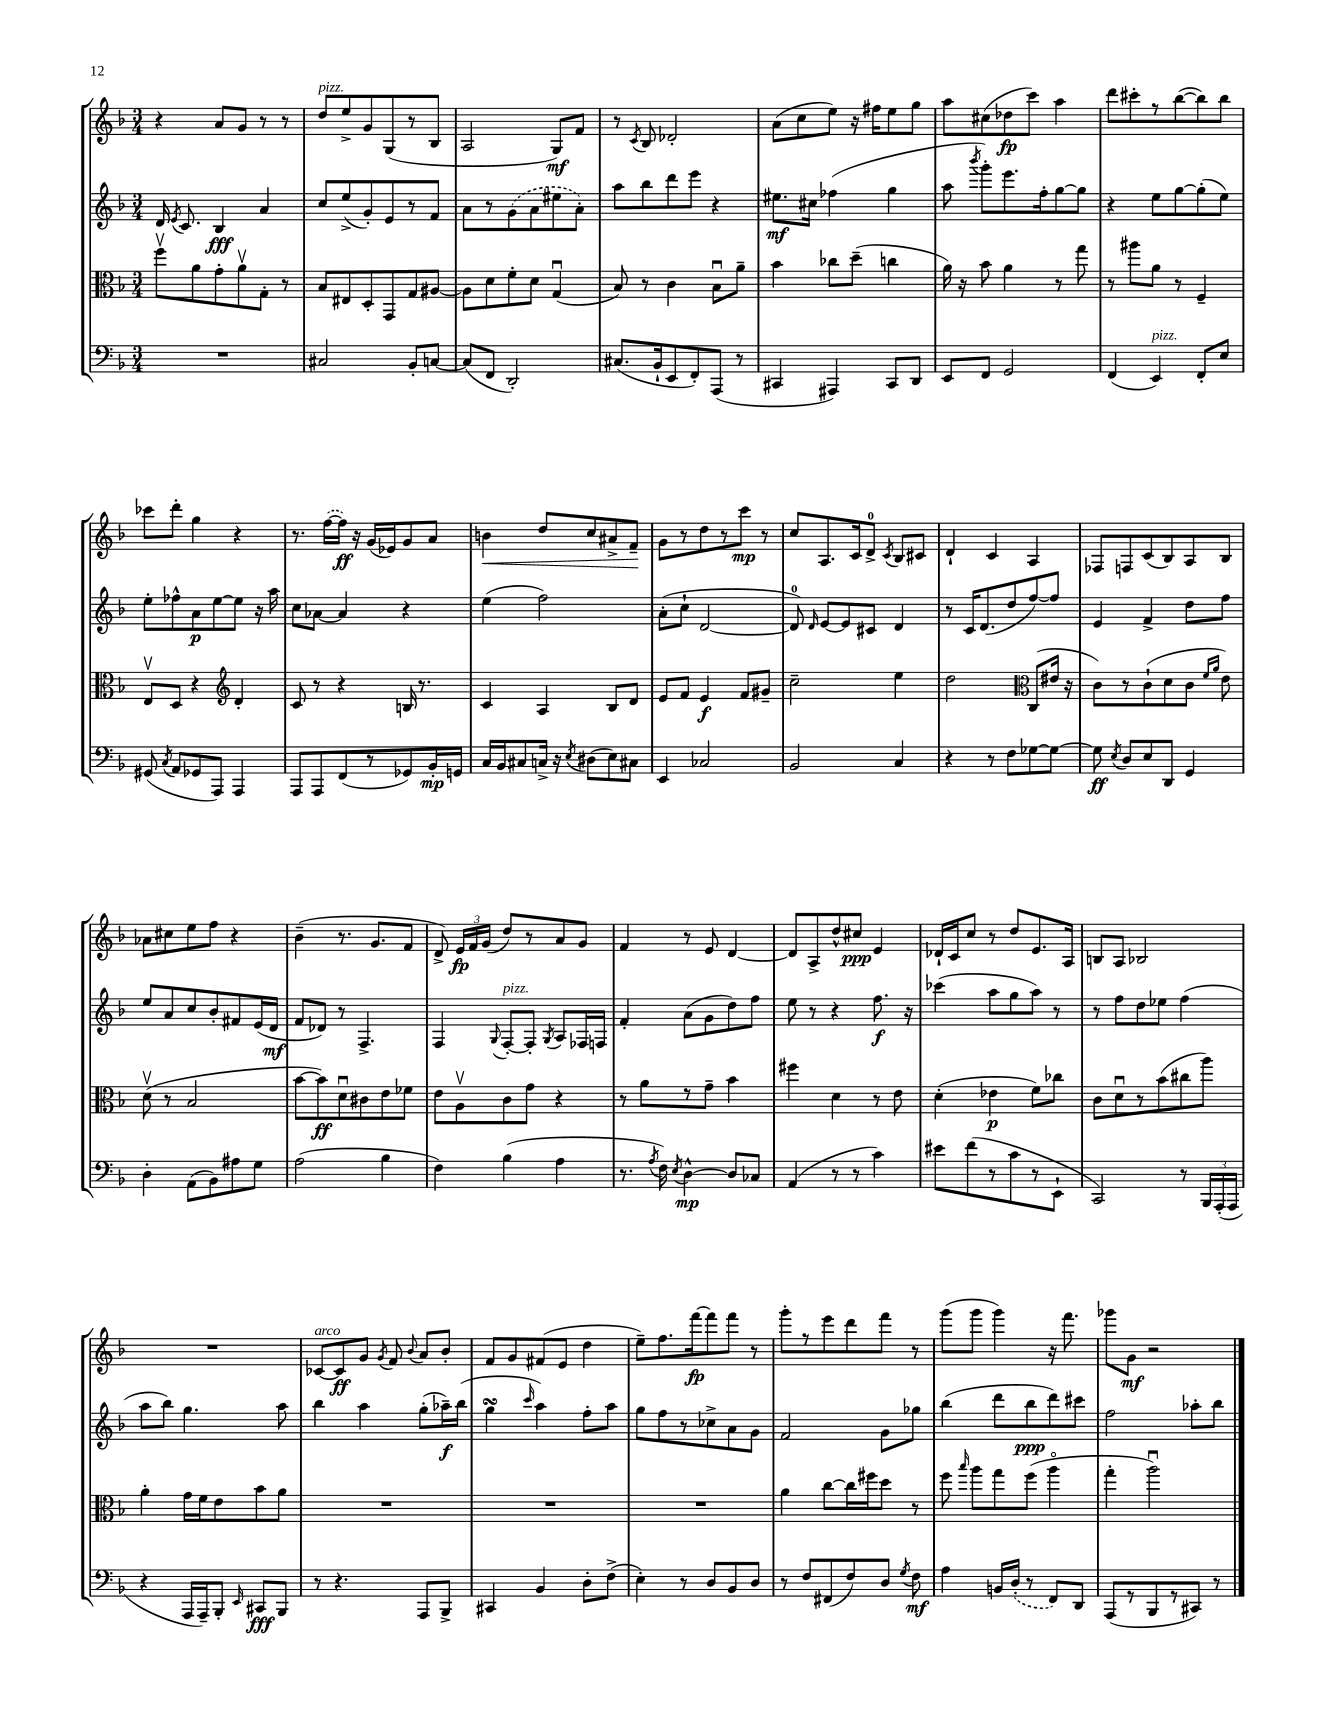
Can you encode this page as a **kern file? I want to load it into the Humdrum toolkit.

**kern	**dynam	**kern	**dynam	**kern	**dynam	**kern	**dynam
*part4	*part4	*part3	*part3	*part2	*part2	*part1	*part1
*staff4	*staff4	*staff3	*staff3	*staff2	*staff2	*staff1	*staff1
*clefF4	*	*clefC3	*	*clefG2	*	*clefG2	*
*k[b-]	*	*k[b-]	*	*k[b-]	*	*k[b-]	*
*M3/4	*	*M3/4	*	*M3/4	*	*M3/4	*
=87	=87	=87	=87	=87	=87	=87	=87
2.r	.	8ffv\L	.	16d/	.	4r	.
.	.	.	.	8qe/	.	.	.
.	.	.	.	8.c/	.	.	.
.	.	8a\	.	.	.	.	.
.	.	8g'\	.	4B-/	fff	8a/L	.
.	.	8av\	.	.	.	8g/J	.
.	.	8G'\J	.	4a/	.	8r	.
.	.	8r	.	.	.	8r	.
=88	=88	=88	=88	=88	=88	=88	=88
!	!	!	!	!	!	!LO:TX:a:i:t=pizz.	!
2C#X/	.	8B-/L	.	8cc/L	.	8dd/L	.
.	.	8E#X/	.	(8ee^/	.	8ee^/	.
.	.	8D'/	.	8g'/)	.	8g/	.
.	.	8GG/	.	8e/	.	(8G/	.
8BB-'/L	.	8G/	.	8r	.	8r	.
[8Cn/J	.	[8A#X/J	.	8f/J	.	8B-/J	.
=89	=89	=89	=89	=89	=89	=89	=89
(8C/L]	.	8A#\L]	.	8a\L	.	2A/	.
8FF/J	.	8d\	.	8r	.	.	.
2DD'/)	.	8f'\	.	(8g\	.	.	.
.	.	8d\J	.	8a\	.	.	.
.	.	(4Gu/	.	8ee#X\	.	8G/L)	mf
.	.	.	.	8a'\J)	.	8f/J	.
=90	=90	=90	=90	=90	=90	=90	=90
(8.C#X/L	.	8B-/)	.	8aa\L	.	8r	.
.	.	.	.	.	.	8qc/	.
.	.	8r	.	8bb-\	.	8B-/	.
16BB-`/k	.	.	.	.	.	.	.
8EE/	.	4c\	.	8ddd\	.	2d-X'/	.
8FF'/)	.	.	.	8eee\J	.	.	.
(8AAA/J	.	8B-u\L	.	4r	.	.	.
8r	.	8a~\J	.	.	.	.	.
=91	=91	=91	=91	=91	=91	=91	=91
4CC#X/	.	4b-\	.	8.ee#X\L	mf	(8a\L	.
.	.	.	.	.	.	8cc\	.
.	.	.	.	16cc#X\Jk	.	.	.
4AAA#X/)	.	8cc-X\L	.	(4ff-X\	.	8ee\J)	.
.	.	(8dd~\J	.	.	.	16r	.
.	.	.	.	.	.	16ff#X\KL	.
8CC#/L	.	4ccn\	.	4gg\	.	8ee\	.
8DD/J	.	.	.	.	.	8gg\J	.
=92	=92	=92	=92	=92	=92	=92	=92
8EE/L	.	16a\)	.	8aa\	.	8aa\L	.
.	.	16r	.	.	.	.	.
.	.	.	.	8qbbb-/	.	.	.
8FF/J	.	8b-\	.	8ggg'\L)	.	(8cc#X\	.
2GG/	.	4a\	.	8.eee\	.	8dd-X\	fp
.	.	.	.	.	.	8ccc\J)	.
.	.	.	.	16ff'\k	.	.	.
.	.	8r	.	[8gg\	.	4aa\	.
.	.	8gg\	.	8gg\J]	.	.	.
=93	=93	=93	=93	=93	=93	=93	=93
(4FF/	.	8r	.	4r	.	8ddd\L	.
.	.	8aa#X\L	.	.	.	8ccc#X'\	.
!LO:TX:a:i:t=pizz.	!	!	!	!	!	!	!
4EE/)	.	8a\J	.	8ee\L	.	8r	.
.	.	8r	.	[8gg\	.	([8bb-\	.
8FF'/L	.	4F~/	.	(8gg'\]	.	8bb-\])	.
8E/J	.	.	.	8ee\J)	.	8bb-\J	.
!!LO:LB:g=z
=94	=94	=94	=94	=94	=94	=94	=94
(8GG#X/	.	8Ev/L	.	8ee'\L	.	8ccc-X\L	.
8qC/	.	.	.	.	.	.	.
8AA/L	.	8D/J	.	8ff-X^^\	.	8ddd'\J	.
8GG-X/	.	4r	.	8a\	p	4gg\	.
8AAA/J)	.	.	.	[8ee\	.	.	.
*	*	*clefG2	*	*	*	*	*
4AAA/	.	4d'/	.	8ee\J]	.	4r	.
.	.	.	.	16r	.	.	.
.	.	.	.	16aa\	.	.	.
=95	=95	=95	=95	=95	=95	=95	=95
8AAA/L	.	8c/	.	8cc\L	.	8.r	.
8AAA/	.	8r	.	[8a-X\J	.	.	.
.	.	.	.	.	.	([16ff\LL	.
(8FF/	.	4r	.	4a-/]	.	16ff\JJ])	ff
.	.	.	.	.	.	16r	.
8r	.	.	.	.	.	(16g/LL	.
.	.	.	.	.	.	16e-X/J)	.
8GG-X/)	.	16Bn/	.	4r	.	8g/	.
.	.	8.r	.	.	.	.	.
16BB-'/L	mp	.	.	.	.	8a/J	.
16GGn/JJ	.	.	.	.	.	.	.
=96	=96	=96	=96	=96	=96	=96	=96
!	!	!	!	!	!	!	!LO:HP:b
16C/LL	.	4c/	.	(4ee\	.	4bn\	<
16BB-/J	.	.	.	.	.	.	.
8C#X/	.	.	.	.	.	.	.
16Cn^/Jk	.	4A/	.	2ff\)	.	8dd/L	.
16r	.	.	.	.	.	.	.
8qE/	.	.	.	.	.	.	.
(8D#X\L	.	.	.	.	.	8cc/	.
8E\)	.	8B-/L	.	.	.	8a#X^/	.
8C#X\J	.	8d/J	.	.	.	8f~/J	.
.	.	.	.	.	.	.	[
=97	=97	=97	=97	=97	=97	=97	=97
4EE/	.	8e/L	.	(8a'\L	.	8g\L	.
.	.	8f/J	.	8cc`\J	.	8r	.
2C-X/	.	4e/	f	[2d/	.	8dd\	.
.	.	.	.	.	.	8r	.
.	.	8f/L	.	.	.	8ccc\J	mp
.	.	8g#X~/J	.	.	.	8r	.
=98	=98	=98	=98	=98	=98	=98	=98
2BB-/	.	2cc~\	.	8d/])	.	8cc/L	.
.	.	.	.	16qqd/	.	.	.
.	.	.	.	[8e/L	.	8.A/	.
.	.	.	.	8e/]	.	.	.
.	.	.	.	.	.	16c/k	.
.	.	.	.	8c#X/J	.	8d^/J	.
.	.	.	.	.	.	8qc/	.
4C/	.	4ee\	.	4d/	.	8B-/L	.
.	.	.	.	.	.	8c#X/J	.
=99	=99	=99	=99	=99	=99	=99	=99
4r	.	2dd\	.	8r	.	4d`/	.
.	.	.	.	16c/KL	.	.	.
.	.	.	.	(8.d/	.	.	.
8r	.	.	.	.	.	4c/	.
8F\L	.	.	.	8dd/	.	.	.
*	*	*clefC3	*	*	*	*	*
[8G-X\	.	(8C/L	.	[8ff/)	.	4A/	.
8G-\J_	.	16e#X/Jk	.	8ff/J]	.	.	.
.	.	16r	.	.	.	.	.
=100	=100	=100	=100	=100	=100	=100	=100
8G-\]	ff	8c\L)	.	4e/	.	8F-X/L	.
8qE/	.	.	.	.	.	.	.
8D/L	.	8r	.	.	.	8Fn/	.
8E/	.	(8c`\	.	4f^/	.	(8c/	.
8DD/J	.	8d\	.	.	.	8B-/)	.
4GG/	.	8c\J	.	8dd\L	.	8A/	.
.	.	16qqf/LL	.	.	.	.	.
.	.	16qqa/JJ	.	.	.	.	.
.	.	8e\)	.	8ff\J	.	8B-/J	.
!!LO:LB:g=z
=101	=101	=101	=101	=101	=101	=101	=101
4D'\	.	(8dv\	.	8ee/L	.	8a-X\L	.
.	.	8r	.	8a/	.	8cc#X\	.
(8AA\L	.	2B-/	.	8cc/	.	8ee\	.
8BB-\)	.	.	.	8b-'/	.	8ff\J	.
8A#X\	.	.	.	8f#X/	.	4r	.
8G\J	.	.	.	(16e/L	.	.	.
.	.	.	.	16d/JJ	mf	.	.
=102	=102	=102	=102	=102	=102	=102	=102
(2A\	.	[8b-\L	.	8f/L	.	(4b-~\	.
.	.	8b-\])	ff	8d-X/J)	.	.	.
.	.	8du\	.	8r	.	8.r	.
.	.	8c#X\	.	4.F^/	.	.	.
.	.	.	.	.	.	8.g/L	.
4B-\	.	8e\	.	.	.	.	.
.	.	8f-X\J	.	.	.	8f/J	.
=103	=103	=103	=103	=103	=103	=103	=103
4F\)	.	8e\L	.	4F/	.	8d^/)	.
.	.	8Av\	.	.	.	24e/LL	fp
.	.	.	.	.	.	24f/	.
.	.	.	.	.	.	(24g/JJ	.
.	.	.	.	8qqG/	.	.	.
!	!	!	!	!LO:TX:a:i:t=pizz.	!	!	!
(4B-\	.	8c\	.	[8F'/L	.	8dd/L)	.
.	.	8g\J	.	8F'/J]	.	8r	.
.	.	.	.	8qG/	.	.	.
4A\	.	4r	.	8A/L	.	8a/	.
.	.	.	.	16F-X/L	.	8g/J	.
.	.	.	.	16Fn/JJ	.	.	.
=104	=104	=104	=104	=104	=104	=104	=104
8.r	.	8r	.	4f'/	.	4f/	.
.	.	8a\L	.	.	.	.	.
8qA/	.	.	.	.	.	.	.
16F\)	.	.	.	.	.	.	.
8qE/	.	.	.	.	.	.	.
[4D^^\	mp	8r	.	(8a\L	.	8r	.
.	.	8g~\J	.	8g\	.	8e/	.
8D/L]	.	4b-\	.	8dd\)	.	[4d/	.
8C-X/J	.	.	.	8ff\J	.	.	.
=105	=105	=105	=105	=105	=105	=105	=105
(4AA/	.	4ff#X\	.	8ee\	.	8d/L]	.
.	.	.	.	8r	.	8A^/	.
8r	.	4d\	.	4r	.	8dd^^/	.
8r	.	.	.	.	.	8cc#X/J	ppp
4c\)	.	8r	.	8.ff\	f	4e/	.
.	.	8e\	.	.	.	.	.
.	.	.	.	16r	.	.	.
=106	=106	=106	=106	=106	=106	=106	=106
8e#X\L	.	(4d'\	.	(4ccc-X\	.	16d-X`/LL	.
.	.	.	.	.	.	16c/J	.
(8f\	.	.	.	.	.	8cc/J	.
8r	.	4e-X\	p	8aa\L	.	8r	.
8c\	.	.	.	8gg\	.	8dd/L	.
8r	.	8f\L)	.	8aa\J)	.	8.e/	.
8EE`\J	.	8cc-X\J	.	8r	.	.	.
.	.	.	.	.	.	16A/Jk	.
=107	=107	=107	=107	=107	=107	=107	=107
2CC/)	.	8c\L	.	8r	.	8Bn/L	.
.	.	8du\	.	8ff\L	.	8A/J	.
.	.	8r	.	8dd\	.	2B-X/	.
.	.	(8b-\	.	8ee-X\J	.	.	.
8r	.	8cc#X\	.	(4ff\	.	.	.
24BBB-/LL	.	8aa\J)	.	.	.	.	.
(24AAA'/	.	.	.	.	.	.	.
24AAA/JJ	.	.	.	.	.	.	.
!!LO:LB:g=z
=108	=108	=108	=108	=108	=108	=108	=108
4r	.	4a'\	.	8aa\L	.	2.r	.
.	.	.	.	8bb-\J)	.	.	.
16AAA/LL	.	16g\LL	.	4.gg\	.	.	.
16AAA~/J)	.	16f\J	.	.	.	.	.
8BBB-'/J	.	8e\	.	.	.	.	.
16qqEE/	.	.	.	.	.	.	.
8CC#X/L	fff	8b-\	.	.	.	.	.
8BBB-/J	.	8a\J	.	8aa\	.	.	.
=109	=109	=109	=109	=109	=109	=109	=109
!	!	!	!	!	!	!LO:TX:a:i:t=arco	!
8r	.	2.r	.	4bb-\	.	[8c-X/L	.
4.r	.	.	.	.	.	8c-/]	ff
.	.	.	.	4aa\	.	8g/J	.
.	.	.	.	.	.	8qg/	.
.	.	.	.	.	.	8f/	.
.	.	.	.	.	.	8qqb-/	.
8AAA/L	.	.	.	(8gg'\L	.	8a/L	.
8BBB-^/J	.	.	.	16aa-X~\L)	f	8b-'/J	.
.	.	.	.	(16bb-\JJ	.	.	.
=110	=110	=110	=110	=110	=110	=110	=110
4CC#X/	.	2.r	.	4ggsSSS\	.	8f/L	.
.	.	.	.	.	.	8g/	.
.	.	.	.	16qqccc/	.	.	.
4BB-/	.	.	.	4aa\)	.	(8f#X/	.
.	.	.	.	.	.	8e/J	.
8D'\L	.	.	.	8ff'\L	.	4dd\	.
(8F^\J	.	.	.	8aa\J	.	.	.
=111	=111	=111	=111	=111	=111	=111	=111
4E'\)	.	2.r	.	8gg\L	.	8ee~\L)	.
.	.	.	.	8ff\	.	8.ff\	.
8r	.	.	.	8r	.	.	.
.	.	.	.	.	.	[16fff\k	fp
8D/L	.	.	.	8cc-X^\	.	8fff\]	.
8BB-/	.	.	.	8a\	.	8fff\J	.
8D/J	.	.	.	8g\J	.	8r	.
=112	=112	=112	=112	=112	=112	=112	=112
8r	.	4a\	.	2f/	.	8ggg'\L	.
8F/L	.	.	.	.	.	8r	.
(8FF#X/	.	[8cc\L	.	.	.	8eee\	.
8F/)	.	16cc\L]	.	.	.	8ddd\	.
.	.	16ff#X\J	.	.	.	.	.
8D/J	.	8dd\J	.	8g\L	.	8fff\J	.
8qG/	.	.	.	.	.	.	.
8F\	mf	8r	.	8gg-X\J	.	8r	.
=113	=113	=113	=113	=113	=113	=113	=113
4A\	.	8ff\	.	(4bb-\	.	(8ggg\L	.
.	.	16qqbb-/	.	.	.	.	.
.	.	8aa\L	.	.	.	8ggg\J	.
16BBn/LL	.	8gg\	.	8ddd\L	.	4ggg\)	.
(16D'/JJ	.	.	.	.	.	.	.
8r	.	(8ff\J	.	8bb-\	ppp	.	.
8FF/L)	.	4aa\	.	8ddd\)	.	16r	.
.	.	.	.	.	.	8.fff\	.
8DD/J	.	.	.	8ccc#X\J	.	.	.
=114	=114	=114	=114	=114	=114	=114	=114
(8AAA/L	.	4gg'\	.	2ff\	.	8ggg-X\L	.
8r	.	.	.	.	.	8g\J	mf
8BBB-/	.	2aau\)	.	.	.	2r	.
8r	.	.	.	.	.	.	.
8CC#X/J)	.	.	.	8aa-X'\L	.	.	.
8r	.	.	.	8bb-\J	.	.	.
==	==	==	==	==	==	==	==
*-	*-	*-	*-	*-	*-	*-	*-
